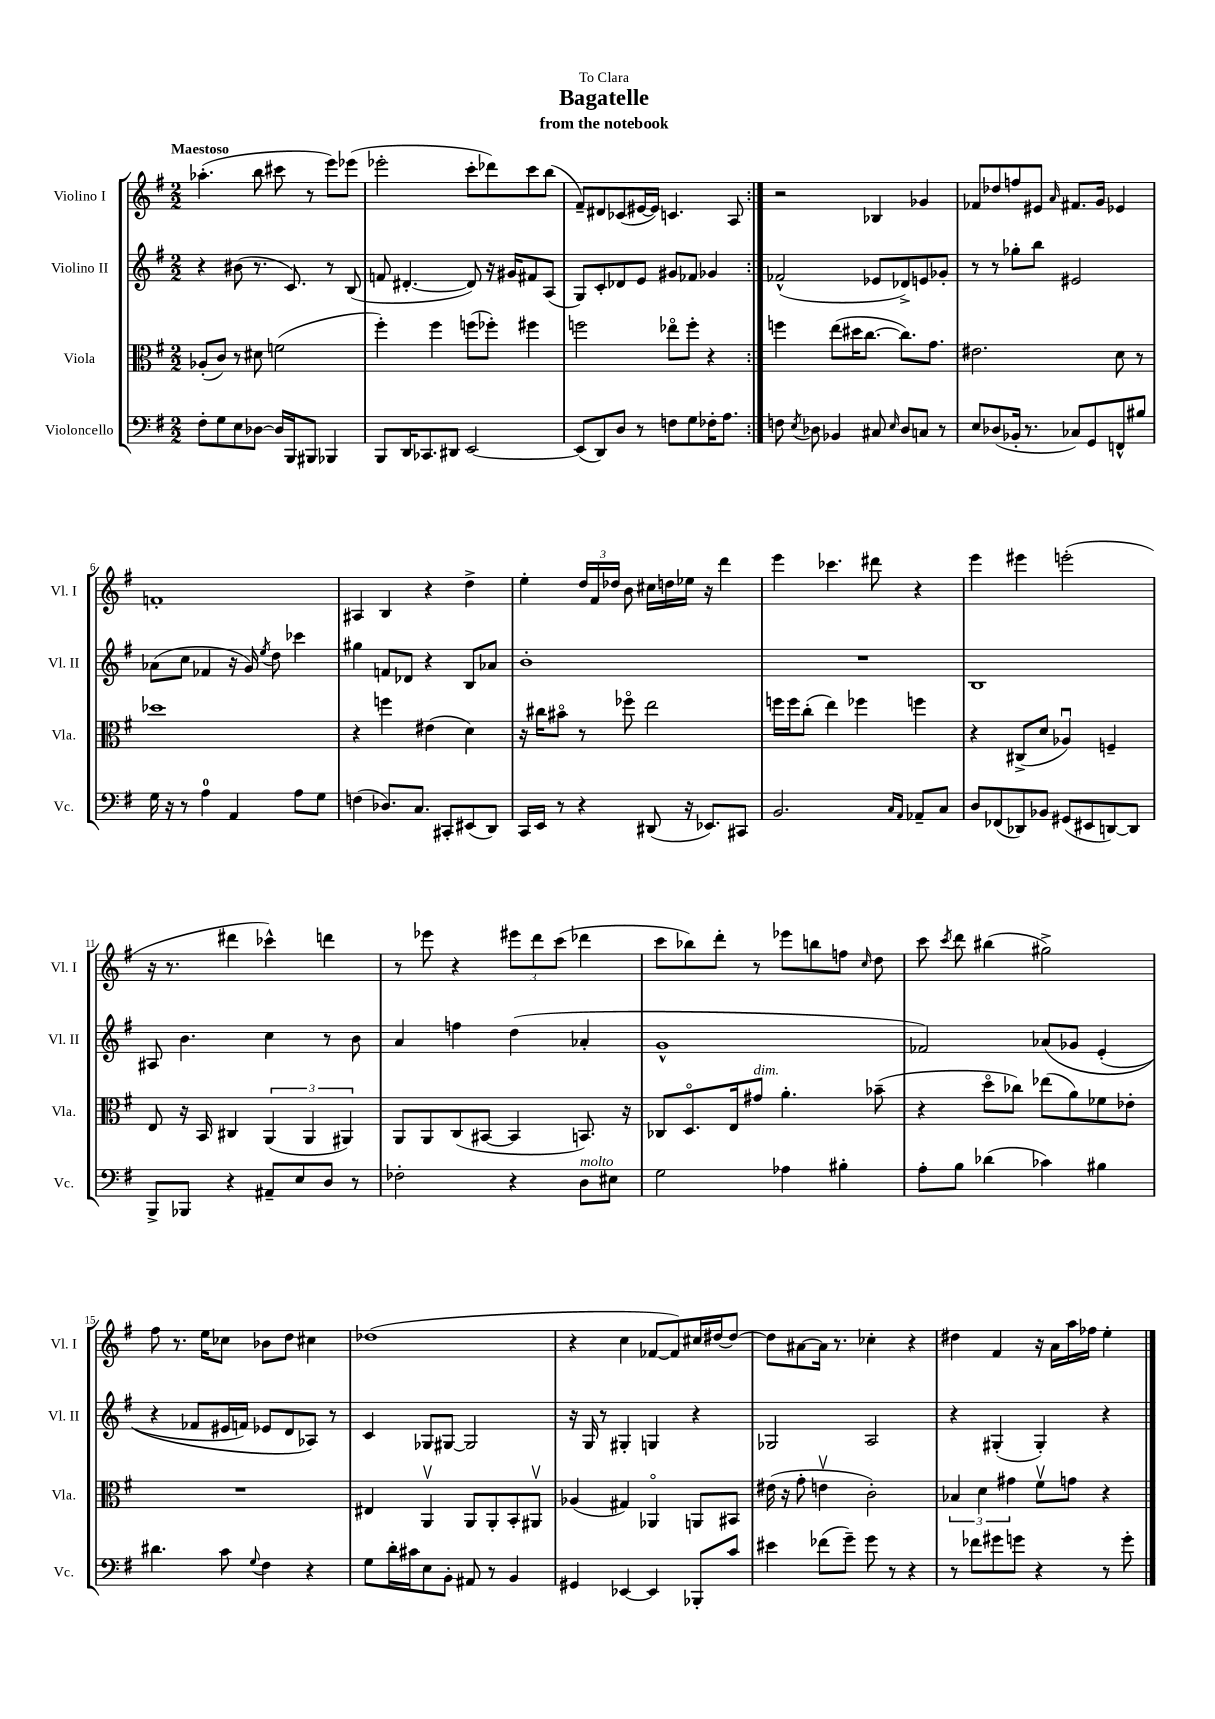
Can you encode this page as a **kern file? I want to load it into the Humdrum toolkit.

**kern	**kern	**kern	**kern
*part4	*part3	*part2	*part1
*staff4	*staff3	*staff2	*staff1
*I"Violoncello	*I"Viola	*I"Violino II	*I"Violino I
*I'Vc.	*I'Vla.	*I'Vl. II	*I'Vl. I
*clefF4	*clefC3	*clefG2	*clefG2
*k[f#]	*k[f#]	*k[f#]	*k[f#]
*M2/2	*M2/2	*M2/2	*M2/2
=1	=1	=1	=1
!	!	!	!LO:TX:a:B:t=Maestoso
8F#'\L	(8A-X'/L	4r	(4.aa-X'\
8G\	8c/J)	.	.
8E\	8r	(8b#X\	.
[8D-X\J	8d#X\	8.r	8bb\
16D-/LL]	(2fn\	.	8ccc#X\
16BBB/J	.	8.c/)	.
8BBB#X/J	.	.	8r
4BBB-X/	.	8r	8eee\L)
.	.	(8B/	(8eee-X\J
=2	=2	=2	=2
8BBB/L	4ff#'\)	8fn/	2eee-X'\
16DD/K	.	[4.d#X'/	.
8.CC-X/	.	.	.
.	4ff#\	.	.
8DD#X/J	.	.	.
[2EE/	(8ffn\L	8d#/])	8ccc'\L
.	8ff-X'\J)	16r	8ddd-X\)
.	.	16g#X/KL	.
.	4ff#X\	8f#X/	8ccc\
.	.	(8A/J	(8bb\J
=3	=3	=3	=3
(8EE/L]	2ffn\	8G/L)	8f#~/L)
8DD/)	.	8c'/	8d#X/
8D/J	.	8d-X/	(8c-X/
8r	.	8e/J	[16e#X/L
.	.	.	16e#/JJ])
8Fn\L	8ee-X\L	8g#X/L	4.cn/
8G\	8ff'\J	8f-X/J	.
16F-X'\K	4r	4g-X/	.
8.A\J	.	.	.
.	.	.	8A/
=4:|!	=4:|!	=4:|!	=4:|!
8Fn\	4ffn\	(2f-X^^/	2r
8qE/	.	.	.
8D-X\	.	.	.
4BB-X/	(8ee\L	.	.
.	16dd#X\K	.	.
.	[8.cc\J	.	.
8C#X/	.	8e-X/L	4B-X/
16qqE/	.	.	.
8D-/L	8.cc\L])	8d-X^/)	.
8Cn/J	.	8en/	4g-X/
.	8.g\J	.	.
8r	.	8g-X'/J	.
=5	=5	=5	=5
8E/L	2.e#X\	8r	8f-X/L
(8D-X/	.	8r	8dd-X/
16BB-X'/Jk	.	8gg-X'\L	8ffn/
8.r	.	.	.
.	.	8bb\J	8e#X/J
.	.	.	16qqa/
8C-X/L)	.	2e#X/	8.f#X/L
8GG/	.	.	.
.	.	.	16g/Jk
8FFn^^/	8d\	.	4e-X/
8B#X/J	8r	.	.
!!LO:LB:g=z
=6	=6	=6	=6
16G\	1dd-X	(8a-X\L	1fn'
16r	.	.	.
8r	.	8cc\J	.
4A\	.	4f-X/	.
4AA/	.	16r	.
.	.	16g/)	.
.	.	8qee/	.
.	.	8dd\	.
8A\L	.	4ccc-X\	.
8G\J	.	.	.
=7	=7	=7	=7
(4Fn\	4r	4gg#X\	4A#X/
8.D-X/L)	4ffn\	8fn/L	4B/
.	.	8d-X/J	.
8.C/J	.	.	.
.	(4e#X\	4r	4r
8CC#X'/L	.	.	.
(8EE#X/	4d\)	8B/L	4dd^\
8DD/J)	.	8a-X/J	.
=8	=8	=8	=8
16CC/LL	16r	1b'	4ee'\
16EE/JJ	16cc#X\KL	.	.
8r	8b#X\J	.	.
4r	8r	.	24dd/LL
.	.	.	24f#/
.	.	.	24dd-X/JJ
.	8ff-X\	.	8b\
(8DD#X/	2ee\	.	16cc#X\LL
.	.	.	16ddn\
16r	.	.	16ee-X\JJ
8.EE-X/L)	.	.	16r
.	.	.	4ddd\
8CC#X/J	.	.	.
=9	=9	=9	=9
2.BB/	16ffn\LL	1r	4eee\
.	16ff\J	.	.
.	(8cc'\J	.	.
.	4ee\)	.	4.ccc-X\
.	4ff-X\	.	.
.	.	.	8ddd#X\
16qqC/LL	.	.	.
16qqAA/JJ	.	.	.
8AA-X~/L	4ffn\	.	4r
8C/J	.	.	.
=10	=10	=10	=10
8D/L	4r	1B	4eee\
(8FF-X/	.	.	.
8DD-X/)	(8C#X^/L	.	4eee#X\
8BB-X/J	8d/J	.	.
(8GG#X/L	4A-Xu/)	.	(2eeen'\
8EE#X/	.	.	.
[8DDn/)	4Fn~/	.	.
8DD/J]	.	.	.
!!LO:LB:g=z
=11	=11	=11	=11
8BBB^/L	8E/	8A#X/	16r
.	.	.	8.r
8BBB-X/J	16r	4.b\	.
.	16BB/	.	.
4r	4C#X/	.	4ddd#X\
8AA#X~/L	(6AA/	4cc\	4ccc-X^^\)
8E/	.	.	.
.	6AA/	.	.
8D/J	.	8r	4dddn\
.	6AA#X/)	.	.
8r	.	8b\	.
=12	=12	=12	=12
2F-X'\	8AA/L	4a/	8r
.	8AA/	.	8eee-X\
.	(8C/	4ffn\	4r
.	[8BB#X/J	.	.
4r	4BB#/]	(4dd\	12eee#X\L
.	.	.	12ddd\
.	.	.	(12ccc\J
!LO:TX:a:i:t=molto	!	!	!
8D\L	8.BBn/)	4a-X'/	4ddd-X\
8E#X\J	.	.	.
.	16r	.	.
=13	=13	=13	=13
2G\	8C-X/L	1g^^	8ccc\L
.	8.D/	.	8bb-X\)
.	.	.	8ddd'\J
.	16E/k	.	.
!	!LO:TX:a:i:t=dim.	!	!
.	8g#X/J	.	8r
4A-X\	4.a'\	.	8eee-X\L
.	.	.	8bbn\
4B#X'\	.	.	8ffn\J
.	.	.	16qqcc/
.	(8b-X~\	.	8dd\
=14	=14	=14	=14
8A'\L	4r	2f-X/)	8ccc\
.	.	.	8qccc/
8B\J	.	.	8ddd\
(4d-X\	8dd\L	.	(4bb#X\
.	8cc-X\J)	.	.
4c-X\)	(8ee-X\L	(8a-X/L	2gg#X^\)
.	8a\)	8g-X/J	.
4B#X\	8f-X\	(4e'/	.
.	8e-X'\J	.	.
!!LO:LB:g=z
=15	=15	=15	=15
4.d#X\	1r	4r	8ff#\
.	.	.	8.r
.	.	8f-X/L	.
.	.	.	16ee\KL
8c\	.	16e#X/L	8cc-X\J
.	.	16fn/JJ)	.
8qqG/	.	.	.
4F#\	.	8e-X/L	8b-X\L
.	.	8d/	8dd\J
4r	.	8A-X/J)	4cc#X\
.	.	8r	.
=16	=16	=16	=16
8G\L	4E#X/	4c/	(1dd-X
16d'\L	.	.	.
16c#X\J	.	.	.
8E\	4AAv/	8G-X/L	.
8BB'\J	.	[8G#X/J	.
8AA#X/	8AA/L	2G#/]	.
8r	8AA'/	.	.
4BB/	8BB'/	.	.
.	8AA#Xv/J	.	.
=17	=17	=17	=17
4GG#X/	(4A-X/	16r	4r
.	.	16G/	.
.	.	8r	.
[4EE-X/	4G#X/)	4G#X'/	4cc\
4EE-/]	4AA-X/	4Gn/	[8f-X/L
.	.	.	8f-/])
8BBB-X'/L	8AAn/L	4r	16cc#X/L
.	.	.	[16dd#X/J
8c/J	8BB#X/J	.	8dd#/J_
=18	=18	=18	=18
4e#X\	(16e#X\	2G-X/	8dd#\L]
.	16r	.	.
.	8g'\	.	[8a#X\
(8f-X\L	4env\	.	16a#\Jk]
.	.	.	8.r
8g~\J)	.	.	.
8g\	2c'\)	2A/	4cc-X'\
8r	.	.	.
4r	.	.	4r
=19	=19	=19	=19
8r	6B-X/	4r	4dd#X\
8f-X\L	.	.	.
.	6d\	.	.
8g#X\	.	(4G#X'/	4f#/
.	6g#X\	.	.
8gn\J	.	.	.
4r	8f#v\L	4G#'/)	16r
.	.	.	16a\LL
.	8gn\J	.	16aa\
.	.	.	16ff-X\JJ
8r	4r	4r	4ee'\
8g'\	.	.	.
==	==	==	==
*-	*-	*-	*-
